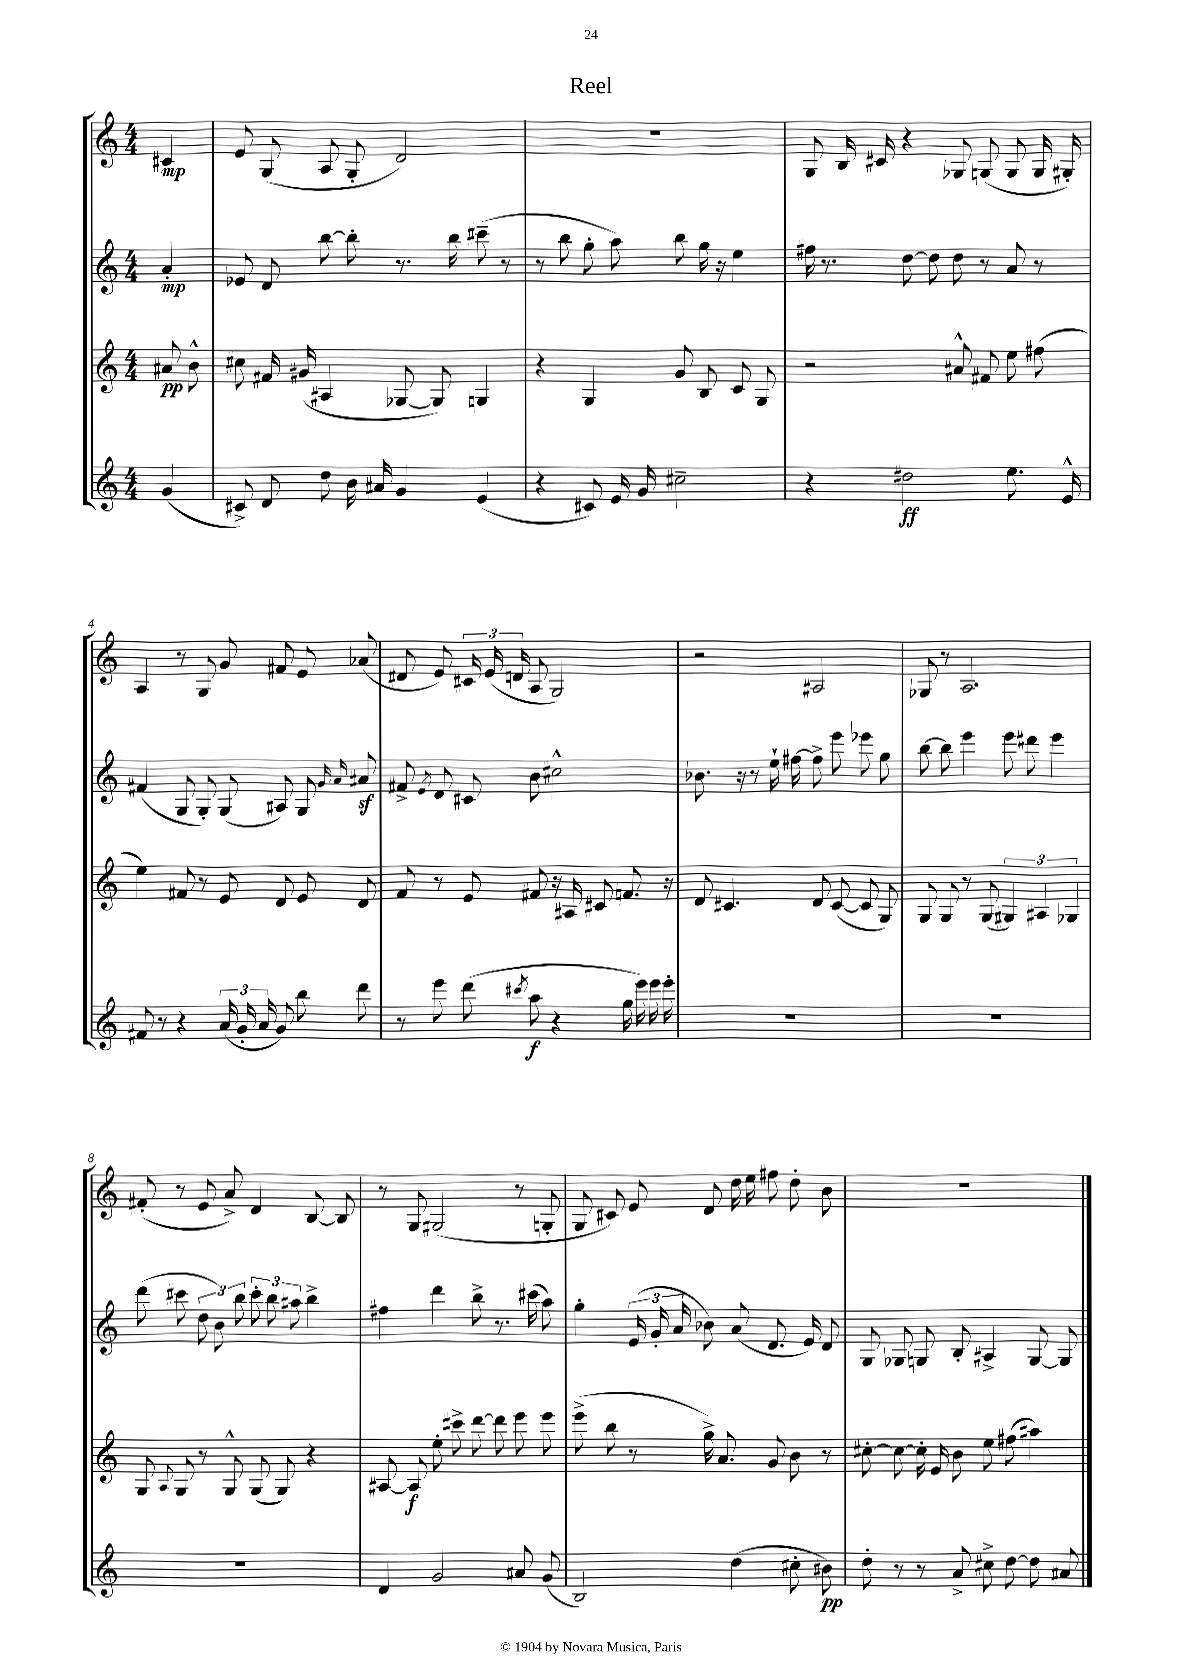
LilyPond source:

\header { title = "Reel" }
<<
\new StaffGroup <<
\new Staff = "s0" {
    \clef treble \key c \major \numericTimeSignature \time 4/4 \partial 4
    \autoBeamOff cis'4\mp |
    e'8 g8( a8 g8-. d'2) |
    R1 |
    g8 b16 cis'16 r4 ges8 g8( g8 g16 gis16-.) |
    a4 r8 g8 g'8 fis'8 e'8 aes'8( |
    dis'8 e'8) \tuplet 3/2 { cis'16 e'16( d'16 } a8 g2) |
    r2 ais2 |
    ges8 r8 a2. |
    fis'8-.( r8 e'8 a'8->) d'4 b8~ b8 |
    r8 g8 gis2( r8 g8-. |
    g8 cis'8) e'8 d'8 d''16 e''16 fis''8 d''8-. b'8 |
    R1 \bar "|." |
}
\new Staff = "s1" {
    \clef treble \key c \major \numericTimeSignature \time 4/4 \partial 4
    \autoBeamOff a'4-.\mp |
    ees'8 d'8 b''8~ b''8-. r8. b''16 cis'''8--( r8 |
    r8 b''8 g''8-. a''8) b''8 g''16 r16 e''4 |
    fis''16 r8. d''8~ d''8 d''8 r8 a'8 r8 |
    fis'4( g8 g8-.) g8( ais8) g8 \grace { g'16 a'16 } ais'8\sf |
    fis'8-> \acciaccatura { e'8 } d'8 cis'8 b'8 cis''2-^ |
    bes'8. r16 r8 e''16-! fis''16~ fis''8-> e'''8 ees'''8 g''8 |
    b''8~ b''8 e'''4 e'''8 dis'''8 e'''4 |
    d'''8( cis'''8 \tuplet 3/2 { d''8 b'8) b''8 } \tuplet 3/2 { cis'''8-. b''8 ais''8 } b''4-> |
    fis''4 d'''4 b''8-> r8. cis'''16( a''8) |
    g''4-. \tuplet 3/2 { e'16( g'16-. a'16 } bes'8) a'8( d'8. e'16) d'8 |
    g8 ges8 g8 b8-. ais4-> g8~ g8 \bar "|." |
}
\new Staff = "s2" {
    \clef treble \key c \major \numericTimeSignature \time 4/4 \partial 4
    \autoBeamOff ais'8\pp b'8-^ |
    cis''8 fis'16 gis'16( ais4 ges8~ ges8) g4 |
    r4 g4 g'8 b8 c'8 g8 |
    r2 ais'8-^ fis'8 e''8 fis''8( |
    e''4) fis'8 r8 e'8 d'8 e'8 d'8 |
    f'8 r8 e'8 fis'8 r16 ais16 cis'8 f'8. r16 |
    d'8 cis'4. d'8 cis'8~( cis'8 g8) |
    g8 g8 r8 g8( \tuplet 3/2 { gis4) ais4 ges4 } |
    g8 \appoggiatura { a8 } g8 r8 g8-^ g8( g8) r4 |
    ais8~ ais8\f e''8-. cis'''8-> d'''8~ d'''8 e'''8 e'''8 |
    e'''8->( b''8 r8 g''16->) a'8. g'8 b'8 r8 |
    cis''8~-. cis''8~ cis''16-. e'16 b'8 e''8 fis''8( ais''4) \bar "|." |
}
\new Staff = "s3" {
    \clef treble \key c \major \numericTimeSignature \time 4/4 \partial 4
    \autoBeamOff g'4( |
    cis'8->) d'8 d''8 b'16 ais'16 g'4 e'4( |
    r4 cis'8) e'16 g'16 cis''2-- |
    r4 dis''2\ff e''8. e'16-^ |
    fis'8 r8 r4 \tuplet 3/2 { a'16( g'16-. a'16 } g'8) b''8 d'''8 |
    r8 e'''8 d'''8( \acciaccatura { cis'''8 } a''8\f r4 g''16 e'''16) e'''16 e'''16-. |
    R1 |
    R1 |
    R1 |
    d'4 g'2 ais'8 g'8( |
    b2) d''4( cis''8-. bis'8\pp) |
    d''8-. r8 r8 a'8-> cis''8-> d''8~ d''8 ais'8 \bar "|." |
}
>>
>>
